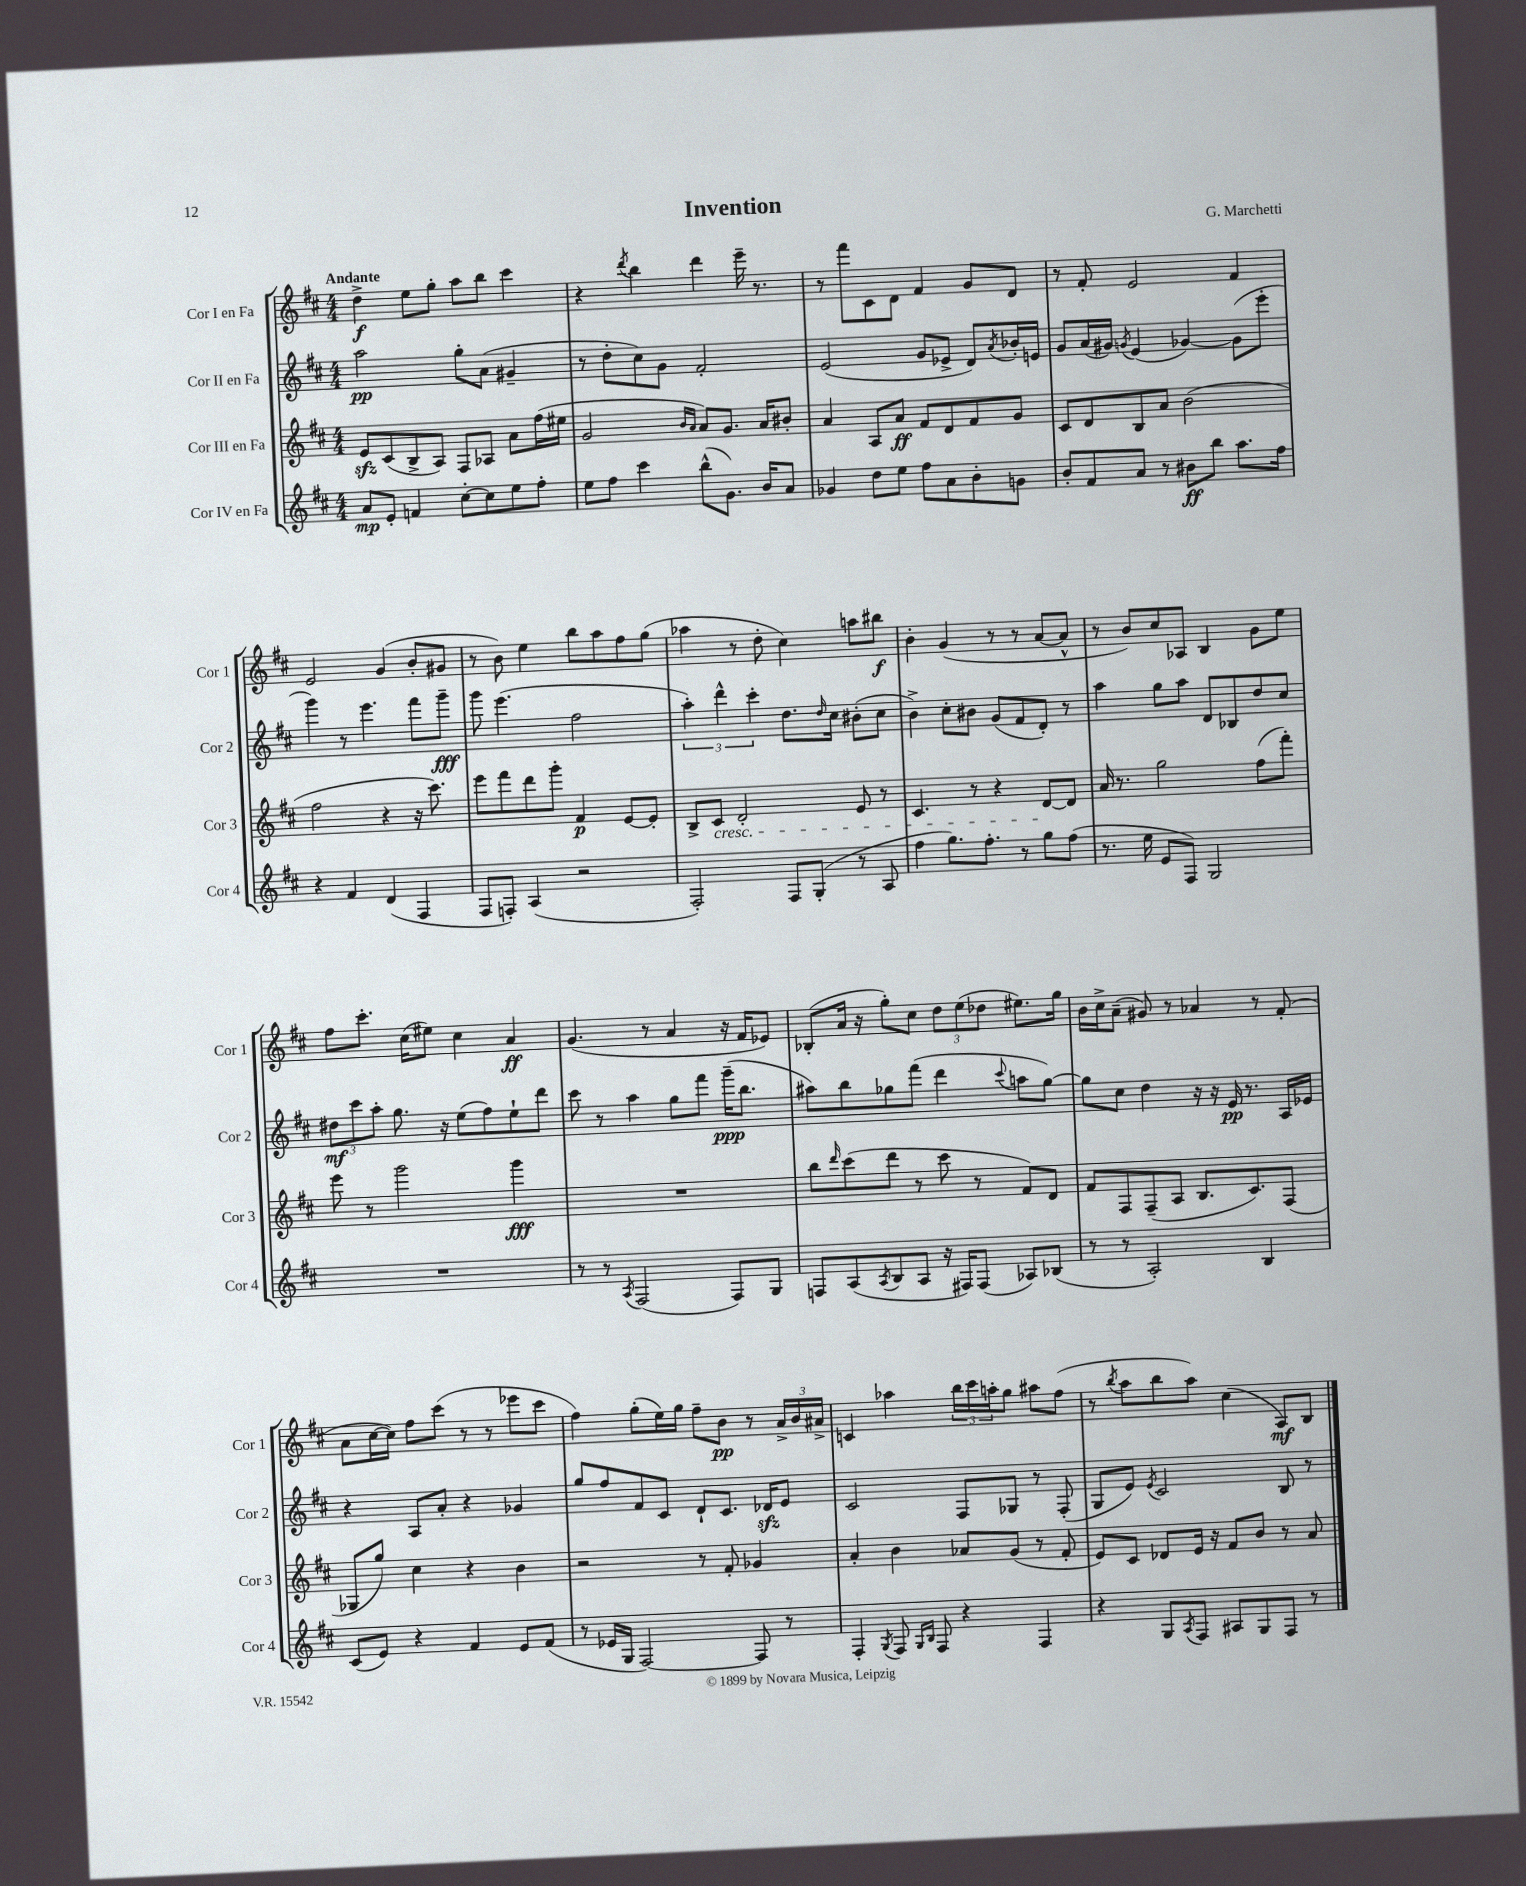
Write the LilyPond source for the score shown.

\header { title = "Invention" composer = "G. Marchetti" }
<<
\new StaffGroup <<
\new Staff = "s0" \with { instrumentName = "Cor I en Fa" shortInstrumentName = "Cor 1" } {
    \clef treble \key d \major \numericTimeSignature \time 4/4 \tempo "Andante"
    d''4->\f e''8 g''8-. a''8 b''8 cis'''4 |
    r4 \acciaccatura { d'''8 } b''4 d'''4 e'''16-- r8. |
    r8 fis'''8 cis'8 d'8 fis'4 g'8 d'8 |
    r8 fis'8-. e'2 fis'4 |
    e'2 g'4( b'8-. gis'8 |
    r8 b'8) e''4 b''8 a''8 fis''8 g''8( |
    aes''4 r8 d''8-. cis''4) a''8 bis''8\f |
    b'4-. g'4( r8 r8 a'8~ a'8-^ |
    r8 b'8) cis''8 aes8 b4 g'8 e''8 |
    fis''8 cis'''8.-. cis''16( eis''8) cis''4 a'4\ff |
    g'4.( r8 a'4 r16 fis'16 ees'8) |
    bes8-.( a'16 r16 g''8-.) cis''8 \tuplet 3/2 { d''8 e''8( des''8 } eis''8.) g''16 |
    b'16 cis''16-> a'8--( gis'8) r8 aes'4 r8 fis'8-.( |
    a'8 cis''16~ cis''16) fis''8 cis'''8( r8 r8 ees'''8 cis'''8 |
    fis''4) g''8-.( e''16) g''16 fis''8-- b'8\pp r8 \tuplet 3/2 { a'16-> b'16 ais'16-> } |
    c'4 aes''4 \tuplet 3/2 { b''16 cis'''16 a''16-. } g''8 ais''8 fis''8( |
    r8 \acciaccatura { b''8 } a''8 b''8 a''8) cis''4( a8\mf) b8 \bar "|." |
}
\new Staff = "s1" \with { instrumentName = "Cor II en Fa" shortInstrumentName = "Cor 2" } {
    \clef treble \key d \major \numericTimeSignature \time 4/4
    a''2\pp g''8-. a'8( gis'4-- |
    r8 d''8-. cis''8) g'8 fis'2-. |
    e'2( g'8 ees'8-> d'8) \acciaccatura { a'8 } bes'16-. e'16 |
    g'8 a'16( gis'16) \acciaccatura { g'8 } e'4( ges'4~) ges'8( e'''8-. |
    g'''4) r8 e'''4. fis'''8 g'''8--\fff |
    g'''8 e'''4.( fis''2 |
    \tuplet 3/2 { a''4-.) d'''4-^ cis'''4-. } d''8. \grace { d''16 } cis''16 bis'8-.( cis''8 |
    b'4->) cis''8-. bis'8 g'8( fis'8 d'8-.) r8 |
    a''4 g''8 a''8 d'8 bes8 d''8 cis''8 |
    \tuplet 3/2 { dis''8\mf cis'''8 a''8-. } g''8. r16 e''8( fis''8) e''8-! d'''8 |
    cis'''8 r8 a''4 g''8 fis'''8 g'''16--\ppp( b''8. |
    ais''8) b''8 ges''8 fis'''8( d'''4 \appoggiatura { cis'''8 } a''8 ges''8~) |
    ges''8 cis''8 d''4 r16 r16 e'16\pp r8. a16 ees'16 |
    r4 a8 a'8-. r4 ges'4 |
    g''8 fis''8 fis'8 cis'8 d'8-! cis'8. des'16\sfz e'8 |
    cis'2 fis8 ges8 r8 fis8-.( |
    g8 e'8) \acciaccatura { e'8 } cis'2 b8 r8 \bar "|." |
}
\new Staff = "s2" \with { instrumentName = "Cor III en Fa" shortInstrumentName = "Cor 3" } {
    \clef treble \key d \major \numericTimeSignature \time 4/4
    e'8\sfz cis'8( b8-> a8) fis8 aes8 a'8 fis''16( eis''16 |
    g'2 \grace { b'16 a'16 } a'8) g'8. a'16 bis'8-. |
    a'4 a8 a'8\ff fis'8 d'8 fis'8 g'8 |
    cis'8 d'8 b8 a'8 b'2( |
    fis''2 r4 r16 cis'''8.) |
    e'''8 fis'''8 d'''8 g'''8-. fis'4\p e'8~ e'8-. |
    b8-> cis'8\cresc d'2-. e'8 r8 |
    cis'4. r8 r4 d'8~\! d'8 |
    a'16 r8. g''2 fis''8( fis'''8-.) |
    e'''8 r8 g'''2 g'''4\fff |
    R1 |
    b''8 \grace { d'''16 } cis'''8( d'''8 r8 cis'''8 r8 fis'8) d'8 |
    fis'8 fis8 fis8--( a8 b8. cis'8.) fis8( |
    ges8 g''8) cis''4 r4 b'4 |
    r2 r8 fis'8-. ges'4 |
    a'4-. b'4 aes'8 g'8( r8 fis'8-. |
    e'8) cis'8 des'8 e'16 r16 fis'8 b'8 r8 a'8 \bar "|." |
}
\new Staff = "s3" \with { instrumentName = "Cor IV en Fa" shortInstrumentName = "Cor 4" } {
    \clef treble \key d \major \numericTimeSignature \time 4/4
    a'8\mp e'8-. f'4 cis''8~-. cis''8 e''8 fis''8-. |
    e''8 fis''8 cis'''4 b''8-^( g'8.) b'16 a'8 |
    ges'4 d''8 e''8 fis''8 a'8 b'8-. g'8 |
    b'8-. fis'8 a'8 r8 bis'8\ff b''8 a''8. fis''16 |
    r4 fis'4 d'4( fis4 |
    fis8 f8-.) a4( r2 |
    fis2-.) fis8 g8-.( r8 a8 |
    fis''4 g''8.) fis''8.-. r8 g''8 fis''8( |
    r8. e''16 e'8 fis8) g2 |
    R1 |
    r8 r8 \acciaccatura { a8 } fis2( fis8) g8 |
    f8 a8( \acciaccatura { a8 } b8 a8 r16 fis16) fis8( aes8) bes8( |
    r8 r8 a2-.) b4 |
    cis'8( e'8) r4 fis'4 e'8 fis'8( |
    r8 ees'16 g16 fis2~) fis8 r8 |
    fis4-. \acciaccatura { g8 } fis8 \grace { g16 b16 } fis8 r4 fis4 |
    r4 g8 \acciaccatura { a8 } fis8 ais8 g8 fis8 r8 \bar "|." |
}
>>
>>
\layout { \context { \Score \remove "Bar_number_engraver" } }
